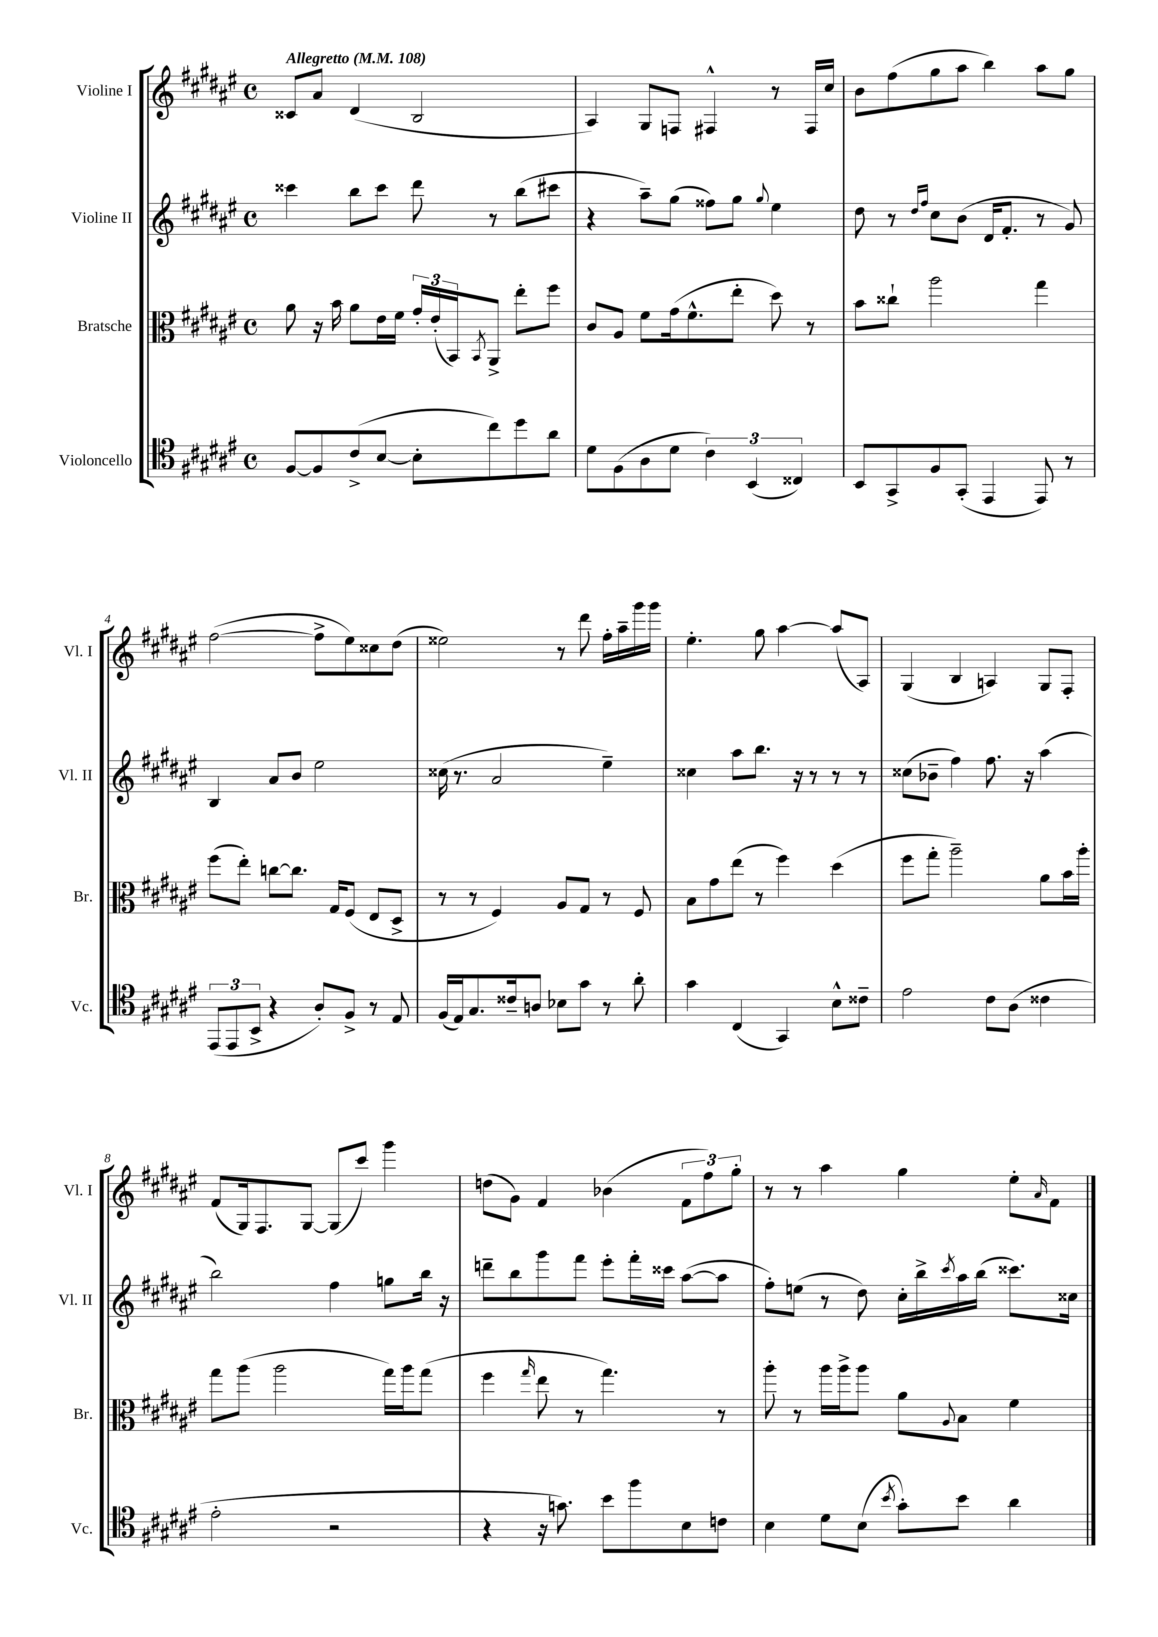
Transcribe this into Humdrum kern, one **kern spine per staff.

**kern	**kern	**kern	**kern
*staff4	*staff3	*staff2	*staff1
*clefC4	*clefC3	*clefG2	*clefG2
*k[f#c#g#d#a#e#]	*k[f#c#g#d#a#e#]	*k[f#c#g#d#a#e#]	*k[f#c#g#d#a#e#]
*M4/4	*M4/4	*M4/4	*M4/4
*met(c)	*met(c)	*met(c)	*met(c)
*MM108	*MM108	*MM108	*MM108
[8F#	8a#	4ccc##	8c##
8F#]	16r	.	8a#
.	16b	.	.
(8c#^	8a#	8bb	(4d#
[8B	16e#	8ccc##	.
.	16f#	.	.
8B']	24g#'	8ddd#	2B
.	(24e#'	.	.
.	24BB)	.	.
.	8qBB	.	.
8cc#)	8AA#^	8r	.
8dd#	8ee#'	(8bb	.
8a#	8ff#	8ccc#	.
=	=	=	=
8d#	8c#	4r	4A#)
(8F#	8A#	.	.
8A#	8f#	8aa#~)	8G#
8d#	(16g#	(8gg#	8F
.	8.f#^^	.	.
6c#)	.	8ff##)	4F#^^
.	8ee#'	8gg#	.
(6BB	.	.	.
.	.	8qqgg#	.
.	8dd#)	4ee#	8r
6C##)	.	.	.
.	8r	.	16F#
.	.	.	16cc#
=	=	=	=
8BB	8b	8dd#	8b
8GG#^	8cc##`	8r	(8ff#
.	.	16qqdd#	.
.	.	16qqff#	.
8F#	2aa#	8cc#	8gg#
(8GG#'	.	(8b	8aa#
4EE#	.	16d#	4bb)
.	.	8.f#'	.
8EE#)	4gg#	8r	8aa#
8r	.	8g#)	8gg#
=	=	=	=
(12EE#	(8ff#	4B	([2ff#
12EE#	.	.	.
.	8ee#')	.	.
12BB^	.	.	.
4r	[8cc	8a#	.
.	8.cc]	8b	.
8A#')	.	2ee#	8ff#^]
.	16G#	.	.
8F#^	(8F#	.	8ee#)
8r	8E#	.	8cc##
8E#	8D#^	.	(8dd#
=	=	=	=
(16F#	8r	(16cc##	2ee##)
16E#)	.	8.r	.
8.G#	8r	.	.
.	4F#)	2a#	.
16c##~	.	.	.
8A	.	.	.
8B-	8A#	.	8r
8g#	8G#	.	8ddd#
8r	8r	4ee#~)	16ff#'
.	.	.	16aa#~
8a#'	8F#	.	16ggg#
.	.	.	16ggg#
=	=	=	=
4g#	8B	4cc##	4.ee#'
.	8g#	.	.
(4C#	(8ee#	8aa#	.
.	8r	8.bb	8gg#
4GG#)	4ff#)	.	[4aa#
.	.	16r	.
.	.	8r	.
8B^^	(4dd#	8r	(8aa#]
8c##~	.	8r	8A#)
=	=	=	=
2e#	8ff#	(8cc##	(4G#
.	8gg#'	8b-~	.
.	2aa#~)	4ff#)	4B
8c#	.	8.ff#	4A)
(8A#	.	.	.
.	.	16r	.
4c##	8a#	(4aa#	8G#
.	16b	.	8F#'
.	16aa#'	.	.
=	=	=	=
2e#'	8gg#	2bb)	(8f#
.	(8aa#	.	16G#)
.	.	.	8.F#
.	2aa#	.	.
.	.	.	[8G#
2r	.	4ff#	(8G#]
.	.	.	8ccc#)
.	16gg#)	8gg	4ggg#
.	16aa#	.	.
.	(8gg#	16bb	.
.	.	16r	.
=	=	=	=
4r	4ff#	8ddd~	(8dd
.	.	8bb	8g#)
.	16qqgg#	.	.
16r	8ee#	8ggg#	4f#
8.g)	.	.	.
.	8r	8fff#	.
8b	4.gg#)	8eee#'	(4b-
8ff#	.	16fff#'	.
.	.	16ccc##	.
8B	.	([8aa#	12f#
.	.	.	12ff#)
8c	8r	8aa#]	.
.	.	.	12gg#'
=	=	=	=
4B	8aa#'	8ff#')	8r
.	8r	(8ee	8r
8d#	16aa#	8r	4aa#
.	16aa#^	.	.
(8B	8aa#	8dd#)	.
8qb	.	.	.
8g#')	8a#	16cc#'	4gg#
.	.	16bb^	.
.	8qqA#	8qccc#	.
8b	8B	16aa#	.
.	.	(16bb	.
4a#	4f#	8.ccc##)	8ee#'
.	.	.	16qqa#
.	.	.	8f#
.	.	16cc##	.
==	==	==	==
*-	*-	*-	*-
